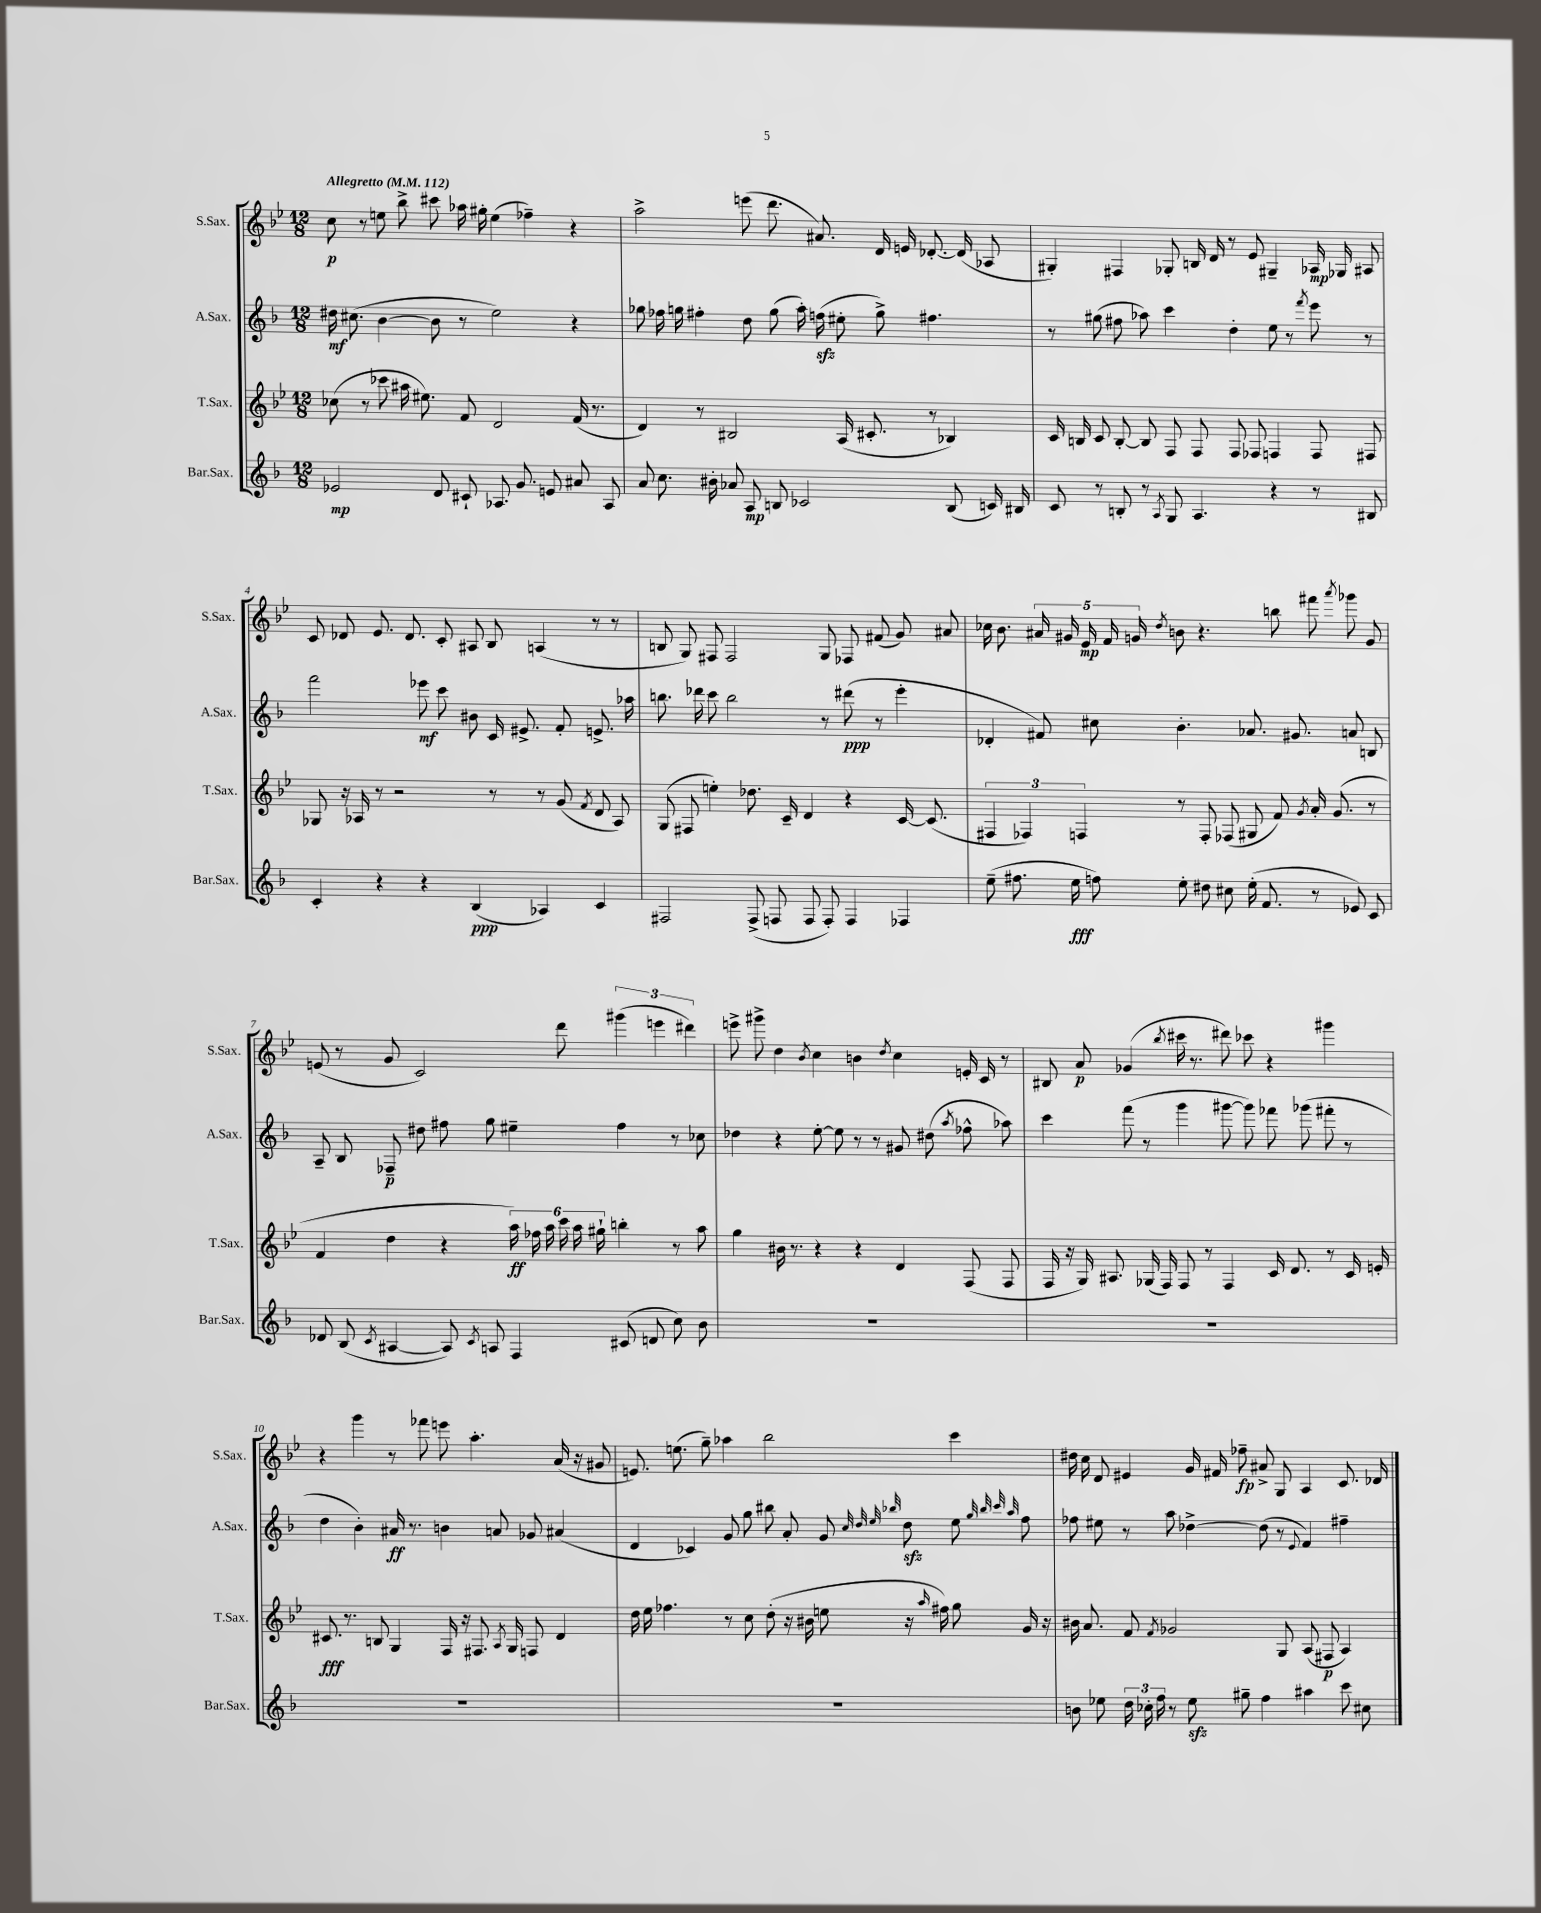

**kern	**kern	**kern	**kern
*staff4	*staff3	*staff2	*staff1
*clefG2	*clefG2	*clefG2	*clefG2
*k[b-]	*k[b-e-]	*k[b-]	*k[b-e-]
*M12/8	*M12/8	*M12/8	*M12/8
*MM112	*MM112	*MM112	*MM112
2e-	(8cc-	16dd#	8cc
.	.	(8.cc#	.
.	8r	.	8r
.	8ccc-	[4b-	8ee
.	16aa#	.	8bb-^
.	8.ee#)	.	.
8d	.	8b-]	8ccc#
8c#`	8f	8r	16aa-
.	.	.	16gg#'
8.A-	2d	2ee)	(4ee
8.g	.	.	.
.	.	.	4ff-~)
8e	.	.	.
8a#	(16f	4r	4r
.	8.r	.	.
8A-	.	.	.
=	=	=	=
8a	4d)	8gg-	2aa^
8.cc	.	16ff-	.
.	.	16gg	.
.	8r	4ff#'	.
16b#'	.	.	.
8a-	2B#	.	.
8A	.	8dd	(8eee
8B	.	(8gg	8.ddd
2c-	.	16aa')	.
.	.	(16ff	8.a#)
.	(16A	8ee#'	.
.	8.c#'	.	.
.	.	8gg^)	16d
.	.	.	16e
.	8r	4.ff#	[8.d-'
(8B	4B-)	.	.
.	.	.	(16d-]
16c)	.	.	8A-
16B#	.	.	.
=	=	=	=
8c	16c	8r	4G#')
.	16B	.	.
8r	8c	(8gg#	.
8B'	[8B'	8ff#	4F#
8r	8B]	8aa-)	.
8qA	.	.	.
8G	8F	4ccc	8G-'
4.A	8F	.	16B
.	.	.	16d
.	8F	4dd'	8r
.	8F-	.	8e-
4r	4F	8ee	4G#~
.	.	8r	.
.	.	8qfff	.
8r	8F	8eee	16A-
.	.	.	16G-
8B#	8F#	8r	8A#
=	=	=	=
4c'	8G-	2fff	8c
.	16r	.	8d-
.	16A-	.	.
4r	8r	.	8.e-
.	2r	.	.
.	.	.	8.d-
4r	.	8eee-	.
.	.	8ccc	8c'
(4B-	.	8b#	8A#
.	8r	16c	8B-
.	.	8.e#^	.
4A-)	8r	.	(4A
.	(8g	8f'	.
.	8qf	.	.
4c	8d	8.e^	8r
.	8A-)	.	8r
.	.	16aa-	.
=	=	=	=
2F#	(8G	8.bb	8B
.	8F#	.	8G)
.	.	16ddd-	.
.	4ee')	8ccc	8F#
.	.	2bb	2F#
(8F#^	8.dd-	.	.
8F	.	.	.
.	16c~	.	.
8F	4d	.	.
8F')	.	8r	8G
4F	4r	(8ddd#	8F-
.	.	8r	(8f#
4F-	[16c	4eee'	8g)
.	(8.c]	.	.
.	.	.	8a#
=	=	=	=
(8ee~	6F#	4d-'	16cc-
.	.	.	8.b-
8.ff#	.	.	.
.	6F-)	.	.
.	.	8f#)	20a#
.	.	.	20g#
16ee	.	.	.
.	6F	.	.
.	.	.	20e-
8ff)	.	8cc#	.
.	.	.	20f
.	.	.	20g
.	.	.	8qdd
8ee'	8r	4.b-'	8b
8dd#	8F'	.	4.r
8cc#	(8F-	.	.
(16ee'	8G#	8.a-	.
8.f	.	.	.
.	8f)	.	8bb
.	.	8.g#	.
.	8qg	.	.
8r	16a'	.	8fff#
.	(8.g	.	.
.	.	.	8qaaa
8e-)	.	8a	8ggg-
8c	8r	8B	8g
=	=	=	=
8d-	4f	8A~	(8e
(8B-	.	8B-	8r
8qc	.	.	.
[4A#	4dd	8F-~	8g
.	.	8dd#	2c)
8A#])	4r	8ff#	.
8qc	.	.	.
8A	.	8gg	.
4F	24aa)	4ee#~	.
.	24ff-	.	.
.	24aa	.	.
.	24ccc	.	8ddd
.	24aa	.	.
.	24gg#`	.	.
(8c#	4bb'	4ff#	(6ggg#
8d	.	.	.
.	.	.	6eee
8cc)	8r	8r	.
.	.	.	6ddd#)
8b-	8aa	8cc-	.
=	=	=	=
1.r	4gg	4dd-	8eee^
.	.	.	8ggg#^
.	16b#	4r	4dd
.	8.r	.	.
.	.	.	8qb-
.	4r	[8ee'	4cc
.	.	8ee]	.
.	4r	8r	4b
.	.	8r	.
.	.	.	8qdd
.	4d	8g#	4cc
.	.	(8dd#	.
.	.	8qaa	.
.	(8F	8ff-^^	16e'
.	.	.	16c
.	8F	8aa-)	8r
=	=	=	=
1.r	16F	4ccc	8B#
.	16r	.	.
.	16G)	.	8a
.	8.A#	.	.
.	.	(8fff	(4g-
.	(16G-	8r	.
.	16F)	.	.
.	.	.	8qbb-
.	8F	4ggg	16ccc#
.	.	.	8.r
.	8r	.	.
.	4F	[8ggg#	8ddd#)
.	.	8ggg#])	8ccc-
.	16c	8fff-	4r
.	8.d	.	.
.	.	(8ggg-	.
.	8r	8fff#'	4ggg#
.	16c	8r	.
.	16e'	.	.
=	=	=	=
1.r	8.c#	4dd	4r
.	8.r	.	.
.	.	4b-')	4ggg
.	8B	.	.
.	4G	16a#	8r
.	.	8.r	.
.	.	.	8fff-
.	16F	4b	8eee
.	16r	.	.
.	8.F#	.	4.aa'
.	.	8a	.
.	8qA	.	.
.	16G	.	.
.	8F	8g-	.
.	4d	(4a#	(16a
.	.	.	16r
.	.	.	8g#
=	=	=	=
1.r	16dd	4d	8.e)
.	16ee-	.	.
.	4.ff-	.	.
.	.	.	(8.ee
.	.	4c-)	.
.	.	.	8gg~)
.	8r	8g	4aa-
.	8cc	8gg	.
.	(8dd'	8bb#	2bb-
.	16r	8a'	.
.	16b#	.	.
.	8ee	8g	.
.	.	32qqcc	.
.	.	32qqdd	.
.	.	32qqee	.
.	.	32qqbb-	.
.	16r	8dd	.
.	16qqaa	.	.
.	16ff#)	.	.
.	8gg	8ee	4ccc
.	.	32qqgg	.
.	.	32qqbb-	.
.	.	32qqccc	.
.	.	32qqaa	.
.	16g	8ff	.
.	16r	.	.
=	=	=	=
8b	16b#	8ff-	16dd#
.	8.a	.	16cc
8ee-	.	8ee#	8d
24dd	8f	8r	4e#
24cc-'	.	.	.
24ff	.	.	.
.	8qf	.	.
8r	2g-	8aa	.
8ee-	.	[4dd-^	16g
.	.	.	16f#
8gg#~	.	.	8ff-~
4ff	.	(8dd-]	8a#^
.	8G	8r	8G
.	.	8qqe	.
4aa#	(8A	4f)	4A
.	8F#	.	.
8ccc	4A)	4ff#~	8.c
8cc#	.	.	.
.	.	.	16d-
==	==	==	==
*-	*-	*-	*-
